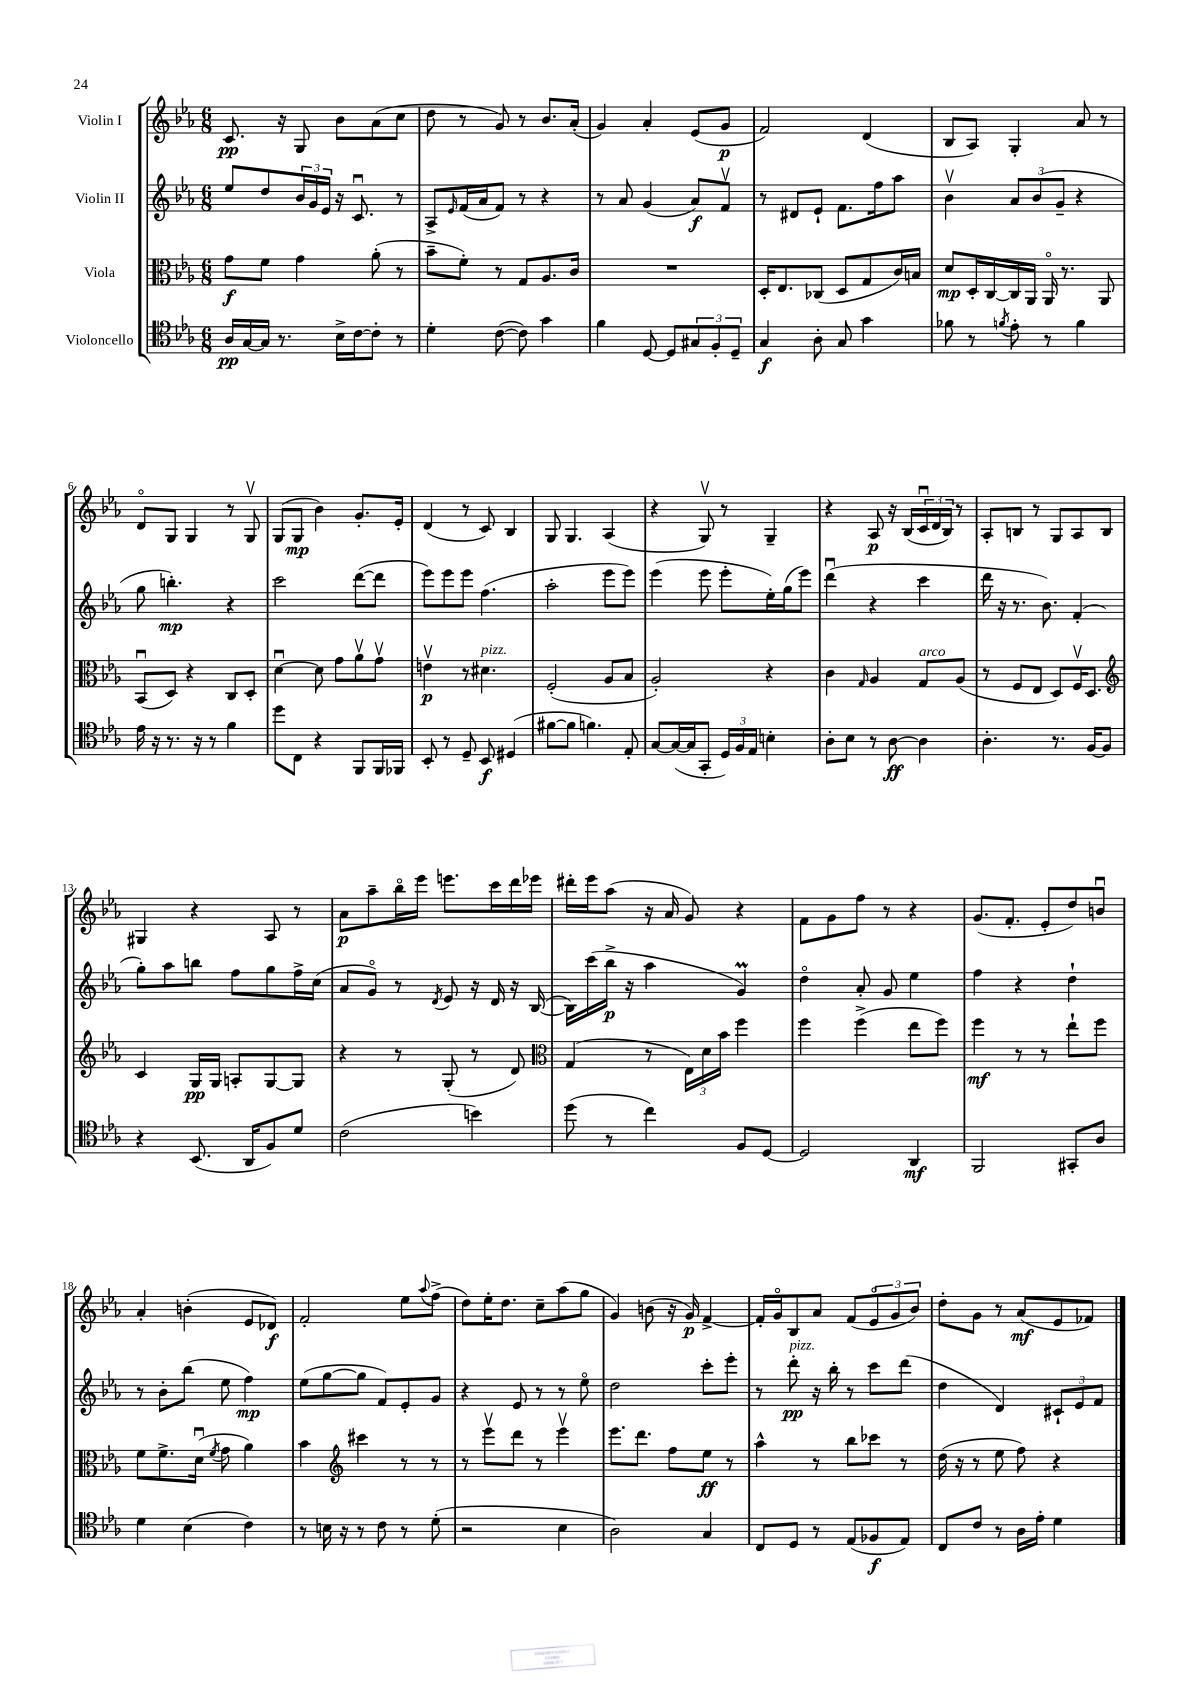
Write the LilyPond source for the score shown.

<<
\new StaffGroup <<
\new Staff = "s0" \with { instrumentName = "Violin I" } {
    \clef treble \key ees \major \numericTimeSignature \time 6/8
    c'8.\pp r16 g8 bes'8 aes'8( c''8 |
    d''8 r8 g'8) r8 bes'8. aes'16-.( |
    g'4) aes'4-. ees'8( g'8\p |
    f'2) d'4( |
    bes8 aes8) g4-. aes'8 r8 |
    d'8\flageolet g8 g4 r8 g8\upbow |
    g8( g8\mp bes'4) g'8.-. ees'16-. |
    d'4( r8 c'8) bes4 |
    g8 g4. aes4( |
    r4 g8\upbow) r8 g4-- |
    r4 aes8\p r16 bes16( \tuplet 3/2 { c'16\downbow d'16 bes16) } r8 |
    aes8-. b8 r8 g8 aes8 b8 |
    gis4 r4 aes8 r8 |
    aes'8\p aes''8-- bes''16\flageolet ees'''16 e'''8. c'''16 d'''16 ees'''16 |
    dis'''16-. ees'''16 aes''8( r16 aes'16 g'8) r4 |
    f'8 g'8 f''8 r8 r4 |
    g'8.( f'8.-. ees'8-. d''8) b'8\downbow |
    aes'4-. b'4-.( ees'8 des'8\f) |
    f'2-. ees''8 \appoggiatura { aes''8 } f''8->( |
    d''8) ees''16-. d''8. c''8-- aes''8( g''8 |
    g'4) b'8( r16 g'16\p) f'4~-> |
    f'16-. g'16\flageolet bes8 aes'8 f'8( \tuplet 3/2 { ees'8\flageolet g'8 bes'8) } |
    d''8-. g'8 r8 aes'8\mf( ees'8 fes'8) \bar "|." |
}
\new Staff = "s1" \with { instrumentName = "Violin II" } {
    \clef treble \key ees \major \numericTimeSignature \time 6/8
    ees''8 d''8 \tuplet 3/2 { bes'16 g'16 ees'16 } r16 c'8.\downbow r8 |
    aes8-> \grace { ees'16 } f'16( aes'16 f'8) r8 r4 |
    r8 aes'8 g'4( aes'8\f) f'8\upbow |
    r8 dis'8 ees'8-! f'8. f''16 aes''8 |
    bes'4\upbow \tuplet 3/2 { aes'8 bes'8( g'8-- } r4 |
    g''8 b''4.-.\mp) r4 |
    c'''2 d'''8~( d'''8 |
    ees'''8) ees'''8 ees'''8 f''4.( |
    aes''2-. ees'''8 ees'''8) |
    ees'''4( ees'''8 ees'''8-. ees''16-.) g''16( ees'''8) |
    d'''4\downbow( r4 c'''4 |
    d'''16 r16 r8. bes'8.) f'4-.( |
    g''8-.) aes''8 b''8 f''8 g''8 f''16-> c''16( |
    aes'8 g'8\flageolet) r8 \acciaccatura { d'8 } ees'8 r16 d'16 r16 bes16~( |
    bes16) c'''16( bes''16->\p r16 aes''4 g'4\prall) |
    d''4\flageolet aes'8-. g'8 ees''4 |
    f''4 r4 d''4-! |
    r8 bes'8-. bes''8( ees''8 f''4\mp) |
    ees''8( g''8~ g''8 f'8) ees'8-. g'8 |
    r4 ees'8 r8 r8 ees''8\flageolet |
    d''2 c'''8-. ees'''8-. |
    r8 d'''8-.\pp^\markup { \italic "pizz." } r16 bes''16-. r8 c'''8 d'''8( |
    d''4 d'4) \tuplet 3/2 { cis'8-! ees'8 f'8 } \bar "|." |
}
\new Staff = "s2" \with { instrumentName = "Viola" } {
    \clef alto \key ees \major \numericTimeSignature \time 6/8
    g'8\f f'8 g'4 aes'8-.( r8 |
    bes'8-- f'8-.) r8 g8 aes8. c'16 |
    R2. |
    d16-. ees8. ces8( d8 g8 c'16) b16 |
    d'8\mp d16-. c16~ c16 aes,16 aes,16\flageolet r8. aes,8 |
    bes,8\downbow( d8) r4 c8 d8-. |
    d'4~\downbow d'8 g'8 aes'8\upbow g'8\upbow |
    e'4\upbow\p r8 dis'4.^\markup { \italic "pizz." } |
    f2-.( aes8 bes8 |
    aes2-.) r4 |
    c'4 \grace { g16 } aes4 g8^\markup { \italic "arco" } aes8( |
    r8 f8 ees8 d8) f16\upbow d8. |
    \clef treble c'4 g16\pp g16 a8-. g8~ g8 |
    r4 r8 g8-.( r8 d'8) |
    \clef alto g4( r8 \tuplet 3/2 { ees16) d'16 bes'16 } f''4 |
    f''4 f''4->( ees''8 f''8) |
    f''4\mf r8 r8 ees''8-! f''8 |
    f'8 f'8.-> d'16\downbow( \acciaccatura { f'8 } g'8 aes'4) |
    bes'4 \clef treble cis'''4 r8 r8 |
    r8 ees'''8\upbow d'''8 r8 ees'''4\upbow |
    ees'''8. d'''8. f''8 ees''8\ff r8 |
    aes''4-^ r8 bes''8 ces'''8 r8 |
    d''16( r16 r8 ees''8 f''8) r4 \bar "|." |
}
\new Staff = "s3" \with { instrumentName = "Violoncello" } {
    \clef tenor \key ees \major \numericTimeSignature \time 6/8
    aes16\pp g16~ g16 r8. bes16-> c'16~ c'8-. r8 |
    d'4-. c'8~( c'8) g'4 |
    f'4 d8~ d8 \tuplet 3/2 { gis8 f8-. d8-- } |
    g4\f aes8-. g8 g'4 |
    fes'8 r8 \acciaccatura { f'8 } ees'8-. r8 f'4 |
    ees'16 r16 r8. r16 r8 f'4 |
    d''8 c8 r4 f,8 f,16 fes,16 |
    bes,8-. r8 d8-- bes,8\f dis4( |
    fis'8~ fis'8 f'4.) ees8-. |
    g8~ g16~( g16 g,8-. \tuplet 3/2 { d16) f16 ees16 } b4-. |
    aes8-. bes8 r8 aes8~\ff aes4 |
    aes4.-. r8. f16~ f8 |
    r4 bes,8.( aes,16 f8) d'8 |
    c'2( b'4) |
    d''8( r8 c''4) f8 d8~ |
    d2 aes,4\mf |
    f,2 gis,8-. aes8 |
    d'4 bes4( c'4) |
    r8 b16 r16 r8 c'8 r8 d'8-.( |
    r2 bes4 |
    aes2) g4 |
    c8 d8 r8 ees8( fes8\f ees8) |
    c8 c'8 r8 aes16 ees'16-. d'4 \bar "|." |
}
>>
>>
